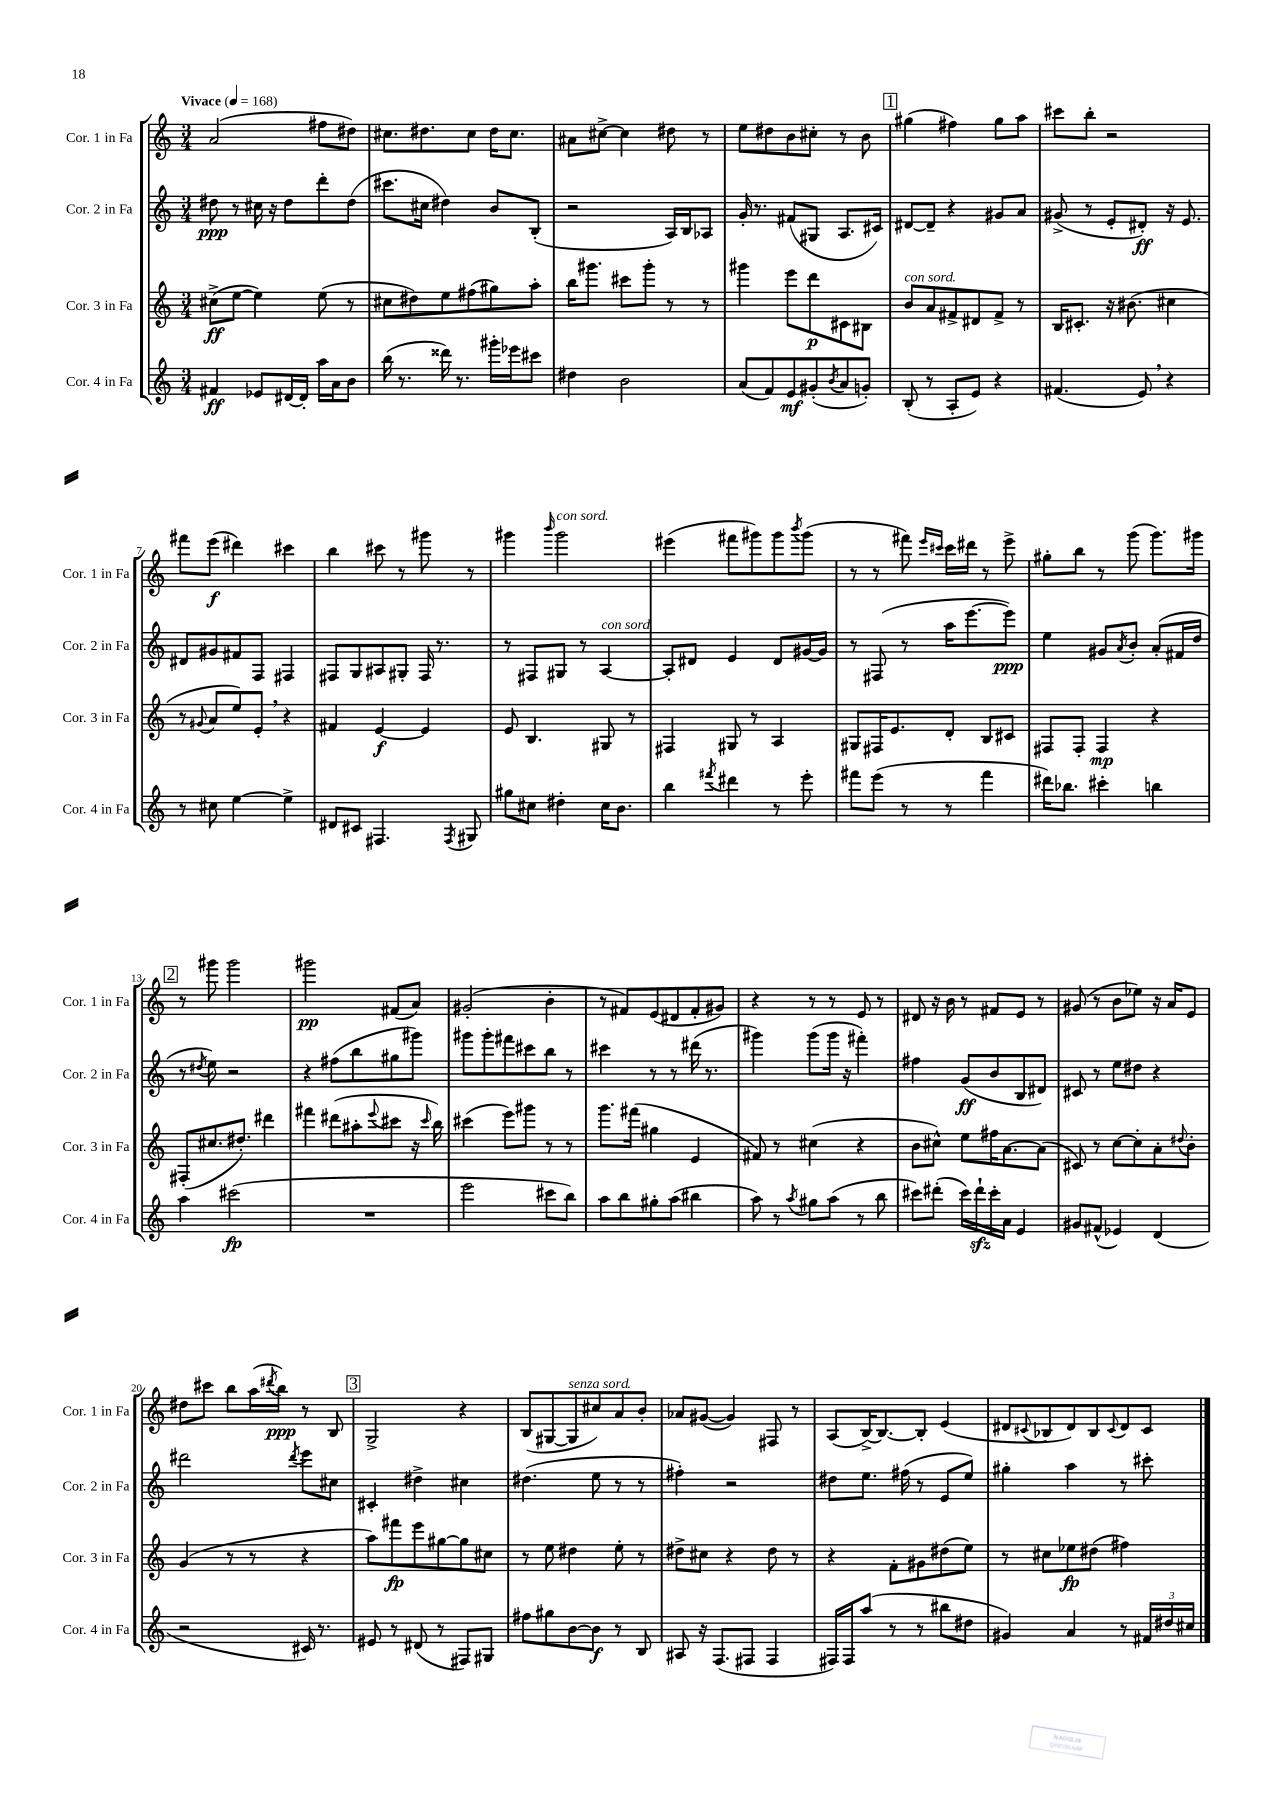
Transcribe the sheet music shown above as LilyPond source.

<<
\new StaffGroup <<
\new Staff = "s0" \with { instrumentName = "Cor. 1 in Fa" shortInstrumentName = "Cor. 1 in Fa" } {
    \clef treble \key c \major \numericTimeSignature \time 3/4 \tempo "Vivace" 4 = 168
    a'2( fis''8 dis''8) |
    cis''8. dis''8. cis''8 dis''16 cis''8. |
    ais'8 cis''8~-> cis''4 dis''8 r8 |
    e''8 dis''8 b'8 cis''8-. r8 b'8 |
    \mark \markup { \box "1" } gis''4( fis''4) gis''8 a''8 |
    cis'''8 b''8-. r2 |
    fis'''8 e'''8\f( dis'''4) cis'''4 |
    b''4 cis'''8 r8 gis'''8 r8 |
    gis'''4 \grace { b'''16 } gis'''2^\markup { \italic "con sord." } |
    eis'''4( fis'''8 gis'''8) gis'''8 \acciaccatura { b'''8 } gis'''8( |
    r8 r8 fis'''8) \grace { e'''16 cis'''16 } cis'''16 dis'''16 r8 e'''8-> |
    gis''8-. b''8 r8 g'''8( g'''8.) gis'''16 |
    \mark \markup { \box "2" } r8 gis'''8 gis'''2 |
    gis'''2\pp fis'8( a'8) |
    gis'2-.( b'4-. |
    r8 fis'8) e'8( dis'8 fis'8-. gis'8) |
    r4 r8 r8 e'8 r8 |
    dis'8 r16 b'16 r8 fis'8 e'8 r8 |
    gis'8( r8 b'8 ees''8) r16 a'16 e'8 |
    dis''8 cis'''8 b''8 a''16( \acciaccatura { dis'''8 } b''16\ppp) r8 b8 |
    \mark \markup { \box "3" } g2-> r4 |
    b8( gis8~ gis8^\markup { \italic "senza sord." } cis''8) a'8 b'8-. |
    aes'8 gis'8~( gis'4) fis8 r8 |
    a8( b16~->) b8.~ b8-. e'4( |
    dis'8 \appoggiatura { cis'8 } bes8 dis'8) bes8 \appoggiatura { cis'8 } dis'8 cis'8 \bar "|." |
}
\new Staff = "s1" \with { instrumentName = "Cor. 2 in Fa" shortInstrumentName = "Cor. 2 in Fa" } {
    \clef treble \key c \major \numericTimeSignature \time 3/4
    dis''8\ppp r8 cis''16 r16 dis''8 d'''8-. dis''8( |
    cis'''8. cis''16 dis''4) b'8 b8-.( |
    r2 a16) b16 aes8 |
    g'16-. r8. fis'8( gis8 a8. cis'16) |
    \mark \markup { \box "1" } dis'8~ dis'8-- r4 gis'8 a'8 |
    gis'8->( r8 e'8-. dis'8-.\ff) r16 e'8. |
    dis'8 gis'8 fis'8 f8 fis4 |
    fis8 g8 ais8 gis8-. fis16 r8. |
    r8 fis8 gis8 r8 a4~^\markup { \italic "con sord." } |
    a8-. dis'8 e'4 dis'8 gis'16~ gis'16 |
    r8 fis8( r8 a''16 e'''8.~ e'''8\ppp) |
    e''4 gis'8 \acciaccatura { a'8 } b'8-. a'8-.( fis'16 d''16 |
    \mark \markup { \box "2" } r8 \acciaccatura { dis''8 } e''8) r2 |
    r4 fis''8( b''8 gis''8 gis'''8) |
    gis'''8 gis'''8-. fis'''8 cis'''8 b''8 r8 |
    cis'''4 r8 r8 dis'''16( r8. |
    gis'''4) gis'''8( gis'''16 r16 fis'''4-.) |
    fis''4 g'8\ff( b'8 b8 dis'8) |
    cis'8 r8 e''8 dis''8 r4 |
    dis'''2 \acciaccatura { dis'''8 } e'''8 cis''8 |
    \mark \markup { \box "3" } cis'4-. dis''4-> cis''4 |
    dis''4.( e''8 r8 r8 |
    fis''4-.) r2 |
    dis''8 e''8. fis''16( r8 e'8 e''8) |
    gis''4-. a''4 r8 cis'''8-. \bar "|." |
}
\new Staff = "s2" \with { instrumentName = "Cor. 3 in Fa" shortInstrumentName = "Cor. 3 in Fa" } {
    \clef treble \key c \major \numericTimeSignature \time 3/4
    cis''8->\ff( e''8~ e''4) e''8( r8 |
    cis''8 dis''8) e''8 fis''8( gis''8) a''8-. |
    b''16 gis'''8. cis'''8 gis'''8-. r8 r8 |
    gis'''4 e'''8 d'''8\p cis'8 bis8 |
    \mark \markup { \box "1" } b'8^\markup { \italic "con sord." } a'8 fis'8-> dis'8 fis'8-> r8 |
    b16 cis'8.-. r16 bis'8.( cis''4 |
    r8 \appoggiatura { gis'8 } a'8 e''8) e'8-. \breathe r4 |
    fis'4 e'4~\f e'4 |
    e'8 b4. gis8 r8 |
    fis4 gis8 r8 a4 |
    gis8 fis16 e'8. d'8-. b8 cis'8 |
    fis8 fis8-. fis4\mp r4 |
    \mark \markup { \box "2" } fis8-.( cis''8. dis''8.-.) dis'''4 |
    fis'''4 dis'''8( ais''8-. \appoggiatura { e'''8 } cis'''8 r16 \grace { cis'''16 } b''16) |
    cis'''4( e'''8) gis'''8 r8 r8 |
    g'''8. fis'''16( gis''4 e'4 |
    fis'8) r8 cis''4( r4 |
    b'8 cis''8-^) e''8 fis''16 a'8.~ a'8( |
    cis'8) r8 c''8~ c''8-. a'8-. \appoggiatura { dis''8 } b'8-. |
    g'4( r8 r8 r4 |
    \mark \markup { \box "3" } a''8) fis'''8\fp e'''8 gis''8~ gis''8 cis''8 |
    r8 e''8 dis''4 e''8-. r8 |
    dis''8-> cis''8 r4 dis''8 r8 |
    r4 f'8-. gis'8 dis''8( e''8) |
    r8 cis''8 ees''8\fp dis''8( fis''4) \bar "|." |
}
\new Staff = "s3" \with { instrumentName = "Cor. 4 in Fa" shortInstrumentName = "Cor. 4 in Fa" } {
    \clef treble \key c \major \numericTimeSignature \time 3/4
    fis'4\ff ees'8 dis'16~ dis'16-. a''16 a'16 b'8 |
    b''16( r8. disis'''16) r8. gis'''16-. ees'''16 cis'''8 |
    dis''4 b'2 |
    a'8( f'8) e'8\mf gis'8-.( \acciaccatura { b'8 } a'8 g'8-.) |
    \mark \markup { \box "1" } b8-.( r8 a8-. e'8) r4 |
    fis'4.( e'8) \breathe r4 |
    r8 cis''8 e''4~ e''4-> |
    dis'8 cis'8 fis4. \acciaccatura { fis8 } gis8 |
    gis''8 cis''8 dis''4-. cis''16 b'8. |
    b''4 \acciaccatura { fis'''8 } dis'''4 r8 e'''8-. |
    fis'''8 e'''8( r8 r8 fis'''4 |
    dis'''16) bes''8. cis'''4-. b''4 |
    \mark \markup { \box "2" } a''4 cis'''2\fp( |
    R2. |
    e'''2 cis'''8 b''8) |
    a''8 b''8 gis''8-. a''8( bis''4 |
    a''8) r8 \acciaccatura { a''8 } gis''8 a''8( r8 b''8 |
    cis'''8) dis'''8-.( cis'''16) dis'''16-!\sfz cis'''16-. a'16 e'4 |
    gis'8 fis'8-^( ees'4) d'4( |
    r2 cis'16) r8. |
    \mark \markup { \box "3" } eis'8 r8 dis'8( r8 fis8) gis8 |
    fis''8 gis''8 b'8~ b'8\f r8 b8 |
    ais8 r16 f8.( fis8 fis4 |
    fis16) fis16 a''8( r8 r8 bis''8 dis''8 |
    gis'4) a'4 r8 \tuplet 3/2 { fis'16 dis''16 cis''16 } \bar "|." |
}
>>
>>
